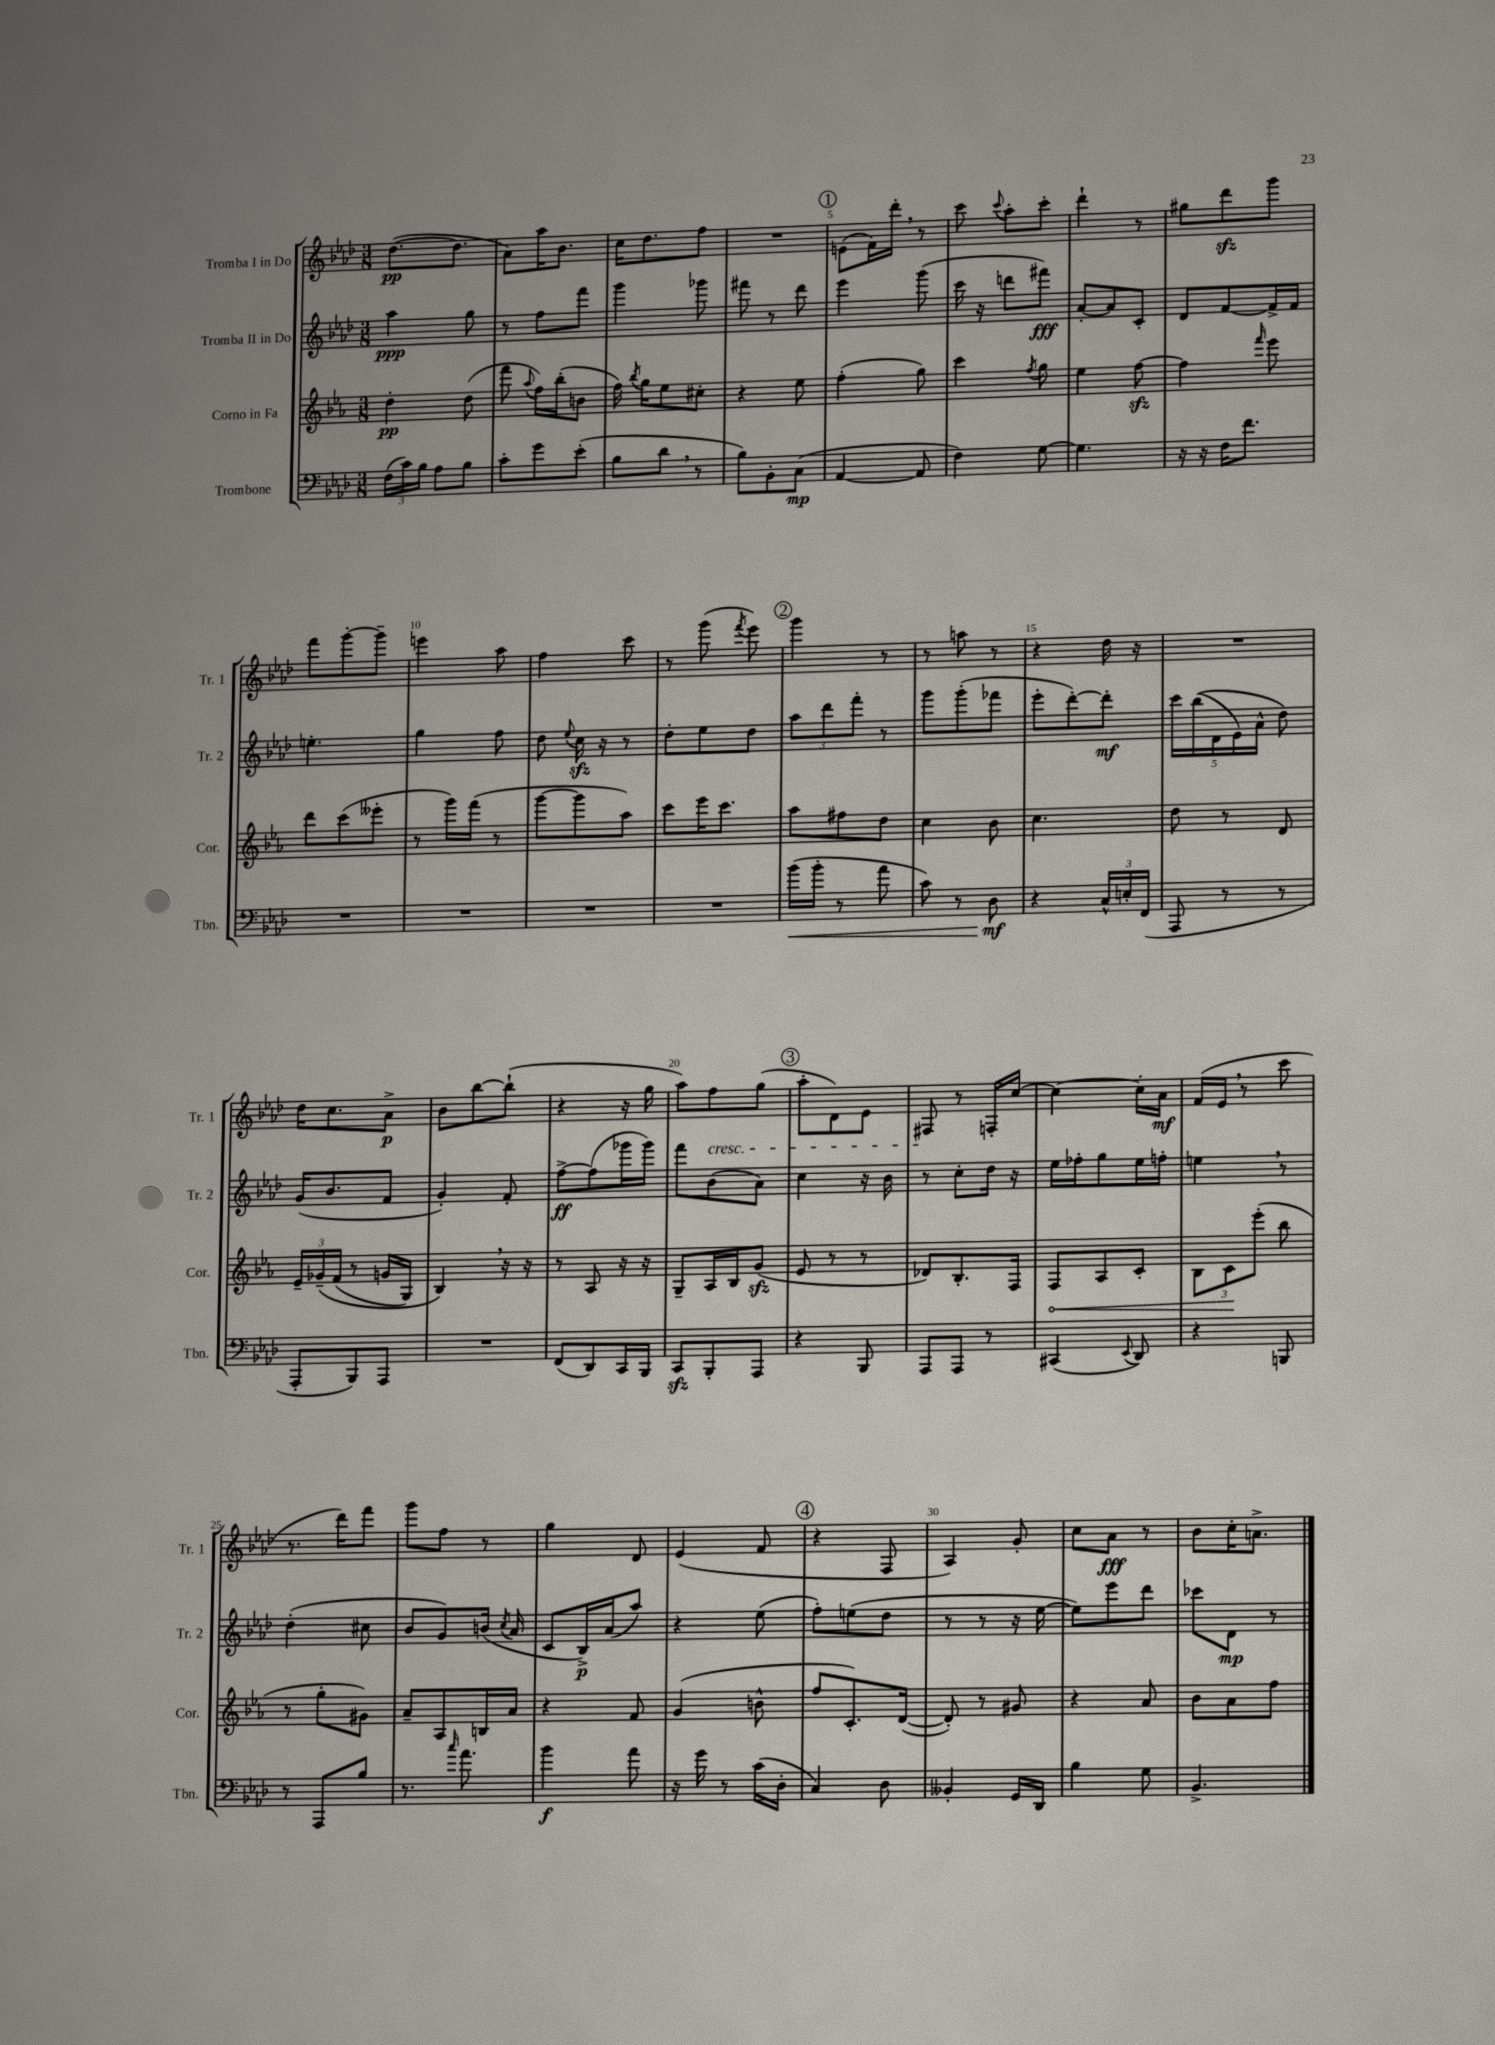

**kern	**kern	**kern	**kern
*staff4	*staff3	*staff2	*staff1
*clefF4	*clefG2	*clefG2	*clefG2
*k[b-e-a-d-]	*k[b-e-a-]	*k[b-e-a-d-]	*k[b-e-a-d-]
*M3/8	*M3/8	*M3/8	*M3/8
(24F	4dd'	4aa-	([8.dd-
24c)	.	.	.
24B-	.	.	.
8A-	.	.	.
.	.	.	8.dd-]
8B-	(8dd	8gg	.
=	=	=	=
8c'	8fff	8r	8a-)
.	8qqaa-	.	.
8g	16ff)	8ff	16aa-
.	(16bb-'	.	8.b-
(8e-'	8b	8fff	.
=	=	=	=
8B-	16ff)	4ggg	16cc
.	8qbb-	.	.
.	16gg	.	8.dd-
8d-	8ee-	.	.
8r	8cc#'	8ggg-	8ff
=	=	=	=
8B-)	4r	8fff#	4.r
8BB-'	.	8r	.
(8C	8ee-	8ddd-	.
=	=	=	=
[4AA-	(4ff'	4eee-	(8e
.	.	.	16f)
.	.	.	16ddd-'
8AA-]	8gg)	(8ggg	8r
=	=	=	=
4F)	4ccc	16ccc	8ccc
.	.	16r	.
.	.	.	8qqccc
.	.	8ddd	8aa-'
.	8qff	.	.
[8G	8gg	8fff#)	8ccc'
=	=	=	=
4.G]	4ee-	[8a-'	4ddd-`
.	.	8a-]	.
.	[8ff	8c'	8r
=	=	=	=
16r	4ff]	8d-	8gg#
16r	.	.	.
16F	.	[8f	8ddd-
8.f	.	.	.
.	16qqfff	.	.
.	8eee-	16f^]	8ggg
.	.	16f	.
=	=	=	=
4.r	8ddd	4.ee'	8fff
.	(8ccc	.	[8ggg'
.	8eee--'	.	8ggg~]
=	=	=	=
4.r	8r	4gg	4eee
.	16ggg)	.	.
.	(16fff	.	.
.	8r	8ff	8aa-
=	=	=	=
4.r	[8ggg	8dd-	4ff
.	.	8qqee-	.
.	8ggg]	16cc	.
.	.	16r	.
.	8aa-)	8r	8ccc
=	=	=	=
4.r	8ccc	8dd-'	8r
.	16eee-	8ee-	(8ggg
.	8.ccc	.	.
.	.	.	8qfff
.	.	8dd-	8eee-)
=	=	=	=
(16b-	8aa-	12aa-	4ggg
16b-'	.	.	.
.	.	12ddd-	.
8r	8ff#	.	.
.	.	12fff'	.
8a-	8dd	8r	8r
=	=	=	=
8c)	4cc	8ggg	8r
8r	.	(8ggg'	8aa
8D-	8b-	8fff-	8r
=	=	=	=
4r	4.cc	8eee-'	4r
.	.	[8ddd-')	.
24C^^	.	8ddd-']	16dd-
24E'	.	.	.
.	.	.	16r
(24FF	.	.	.
=	=	=	=
8AAA-	8dd	20ccc	4.r
.	.	&((20bb-	.
.	.	20d-	.
8r	8r	.	.
.	.	20e-)	.
.	.	20a-^^	.
8r	8d	8dd-&)	.
=	=	=	=
8AAA-'	24e-~	(16g	16dd-
.	&(24g-~	.	.
.	.	8.b-	8.cc
.	(24f	.	.
8BBB-)	8r	.	.
8AAA-	16g	8f	8a-^
.	16G)	.	.
=	=	=	=
4.r	4B-&)	4g')	8b-
.	.	.	[8bb-
.	16r	8f'	(8bb-`]
.	16r	.	.
=	=	=	=
(8FF	8r	[8ff^	4r
8DD-)	8A-	(8ff]	.
16CC	16r	16ggg-	16r
16BBB-	16r	16ggg-)	16gg
=	=	=	=
8CC	8G~	8fff	8aa-)
8BBB-'	16A-	(8b-	8ff
.	16B-	.	.
8AAA-	(8g	8a-)	(8gg
=	=	=	=
4r	8e-	4cc	8aa-'
.	8r	.	8d-)
8BBB-	8r	16r	8e-
.	.	16b-	.
=	=	=	=
8AAA-	8d-)	8r	8F#
8AAA-	8.B-'	8cc'	8r
8r	.	16dd-	16F'
.	16F	16r	[16cc
=	=	=	=
(4CC#	8F	16ee-	4cc_
.	.	16ff-'	.
.	8A-	8gg	.
8qqEE-	.	.	.
8DD-)	8c'	16ee-	16cc']
.	.	16ff'	16a-
=	=	=	=
4r	12B-	4ee	(16f
.	.	.	16e-
.	12c	.	.
.	.	.	8r
.	(12eee-'	.	.
8BBB	8bb-	8r	8ccc
=	=	=	=
8r	8r	(4dd-'	8.r
8AAA-	8gg'	.	.
.	.	.	16ddd-)
8B-	8g#)	8cc#	8fff
=	=	=	=
8.r	8a-~	8b-	8ggg
.	8A-	8g)	8ff
16qqcc	.	.	.
8.a-	.	.	.
.	16B	(16b	8r
.	.	8qcc	.
.	16a-	16a-	.
=	=	=	=
4b-	4r	8c	4gg
.	.	16B-^)	.
.	.	(16a-	.
8a-	8f	8aa-)	8d-
=	=	=	=
16r	(4g	4r	(4e-
16g	.	.	.
8r	.	.	.
(16c	8b^^	(8ee-	8f
16D-'	.	.	.
=	=	=	=
4C)	8ff	8ff')	4r
.	8.c')	(8ee	.
8D-	.	8dd-	8F
.	([16d	.	.
=	=	=	=
4BB--'	8d'])	8r	4A-)
.	8r	8r	.
16GG	8g#	16r	8g'
16DD-	.	[16ee-	.
=	=	=	=
4B-	4r	8ee-])	8cc
.	.	8eee-	8a-
8G	8a-	8ddd-	8r
=	=	=	=
4.BB-^	8b-	8ccc-	8b-
.	8a-	8d-	16cc'
.	.	.	8.a^
.	8ff	8r	.
==	==	==	==
*-	*-	*-	*-
